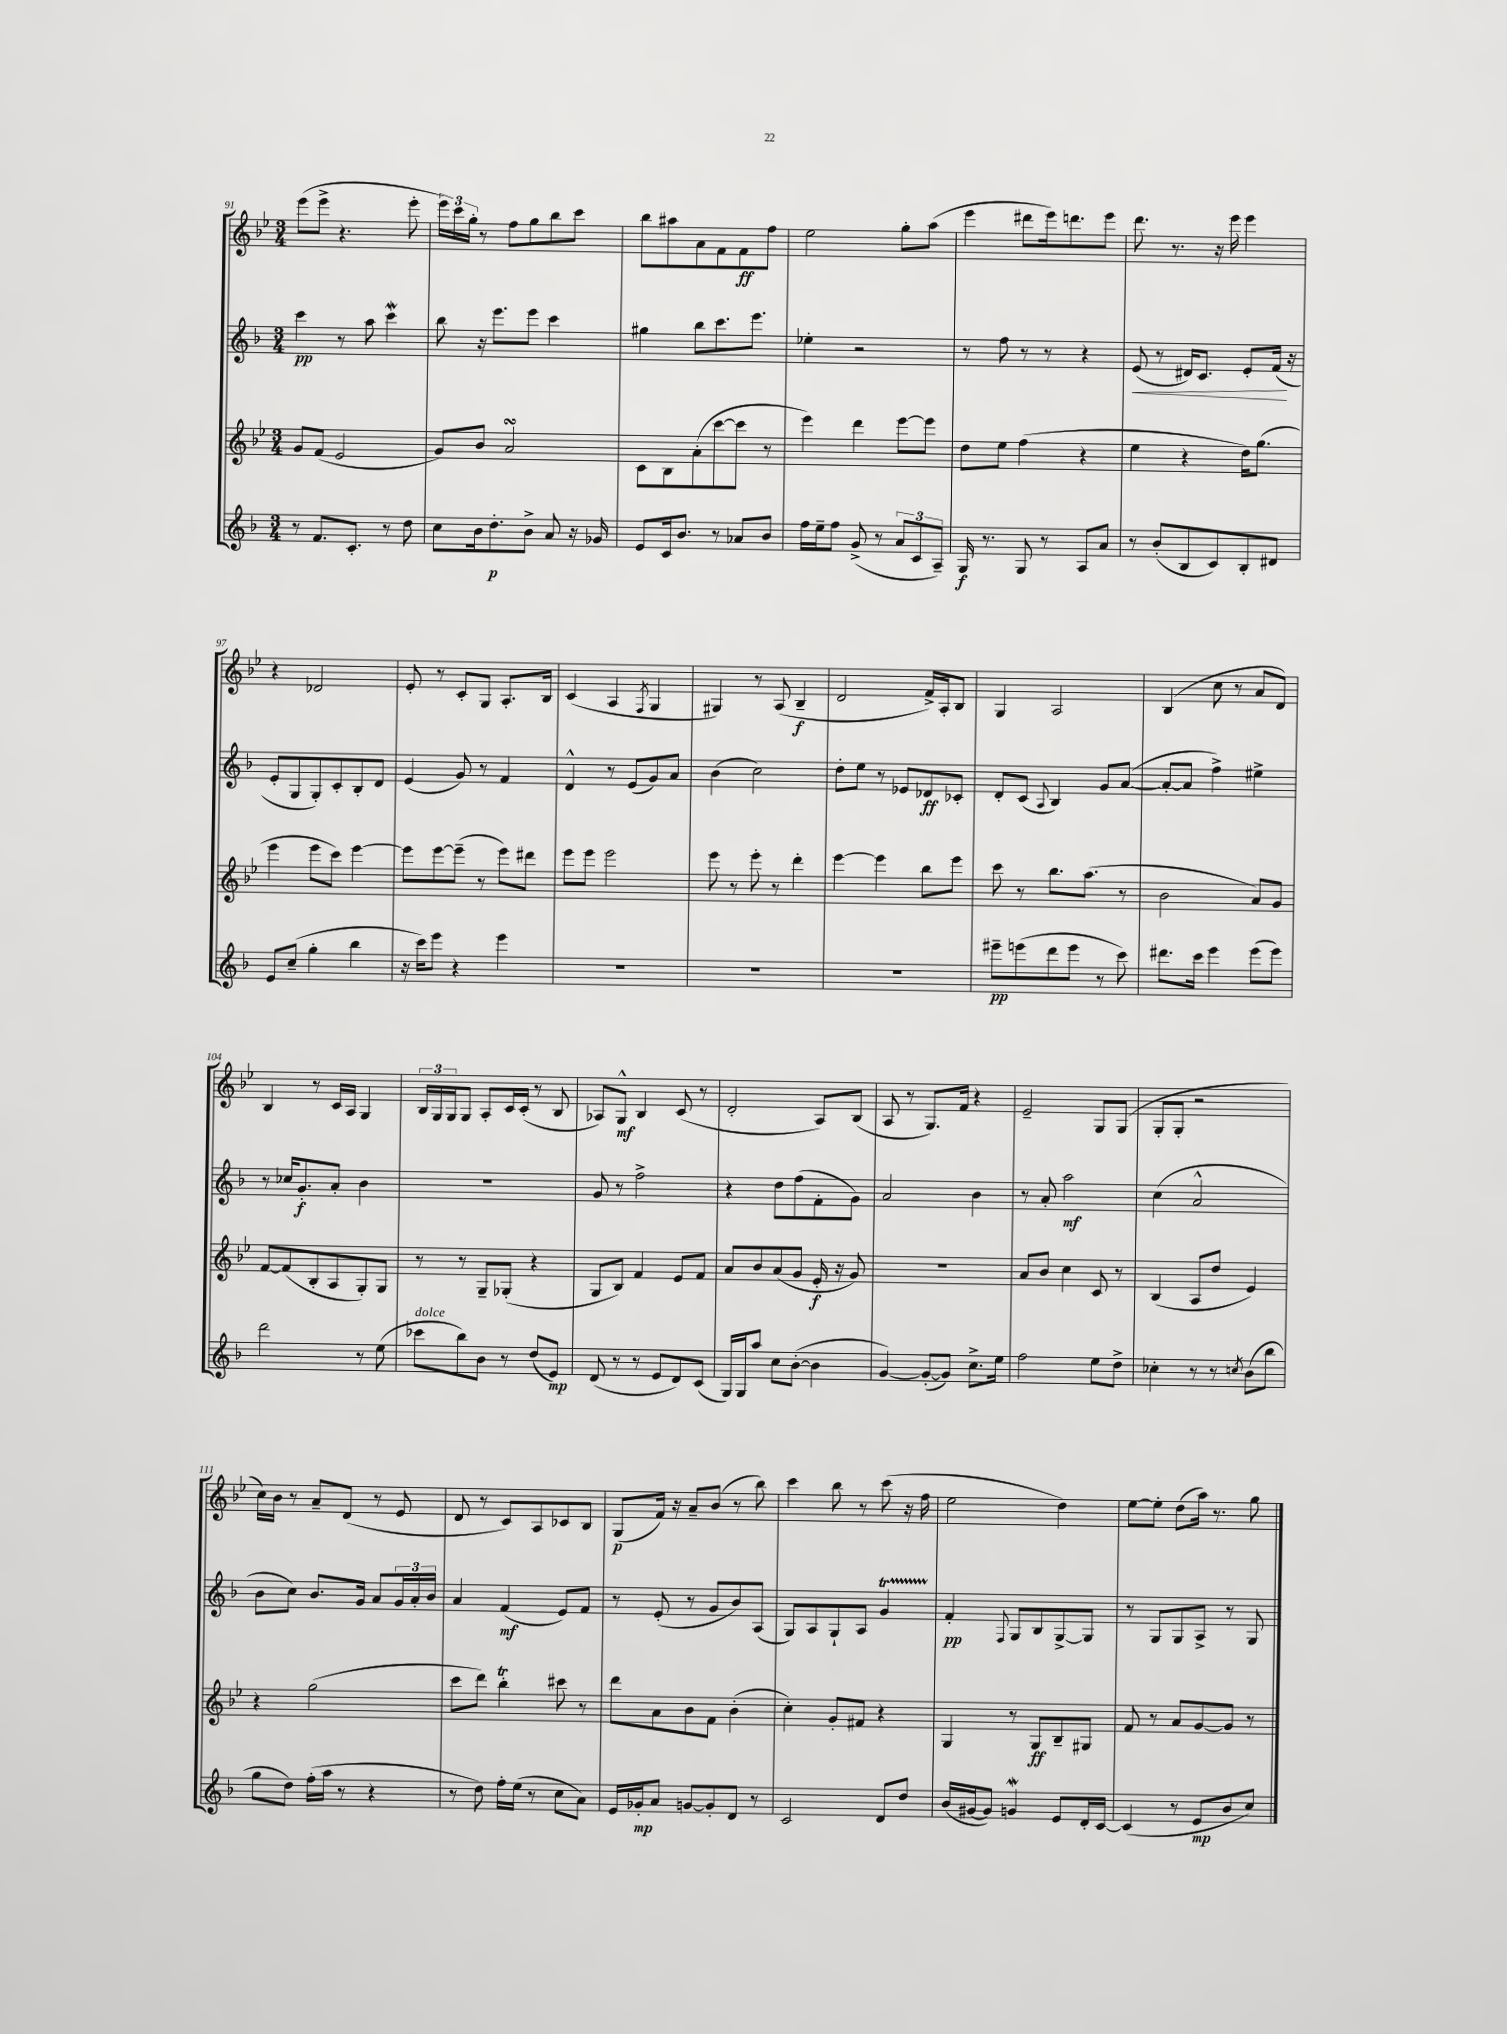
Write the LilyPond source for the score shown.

<<
\new StaffGroup <<
\new Staff = "s0" {
    \clef treble \key bes \major \numericTimeSignature \time 3/4
    ees'''8( ees'''8-> r4. ees'''8-. |
    \tuplet 3/2 { ees'''16) c'''16 g''16-. } r8 f''8 g''8 bes''8 c'''8 |
    bes''8 ais''8 a'8 f'8 f'8\ff f''8 |
    ees''2 g''8-. a''8( |
    ees'''4 dis'''8 ees'''16) d'''8. ees'''8 |
    d'''8. r8. r16 ees'''16 ees'''4 |
    r4 des'2 |
    ees'8-. r8 c'8-. g8 a8.-. bes16 |
    c'4( a4 \acciaccatura { f8 } g4 |
    gis4) r8 a8( bes4--\f |
    d'2 f'16->) a16-. bes8 |
    g4 a2 |
    bes4( c''8 r8 a'8 d'8) |
    bes4 r8 c'16 a16 g4 |
    \tuplet 3/2 { bes16 g16 g16 } g8 a8-. c'16 c'16-.( r8 bes8 |
    aes8) g8-^\mf bes4 c'8( r8 |
    d'2-. a8) bes8( |
    a8 r8 g8.) f'16 r4 |
    ees'2-- g8 g8( |
    g8-. g8-. r2 |
    c''16) bes'16 r8 a'8-- d'8( r8 ees'8 |
    d'8 r8 c'8) a8 ces'8 bes8 |
    g8\p( f'16) r16 a'8-- bes'8( r8 bes''8) |
    c'''4 bes''8 r8 c'''8( r16 f''16 |
    ees''2 d''4) |
    ees''8~ ees''8-. d''8( a''16) r8. g''8 \bar "|." |
}
\new Staff = "s1" {
    \clef treble \key f \major \numericTimeSignature \time 3/4
    c'''4\pp r8 a''8 c'''4\mordent |
    bes''8 r16 e'''8. e'''8 c'''4 |
    gis''4 bes''8 c'''8. e'''8. |
    ees''4-. r2 |
    r8 f''8 r8 r8 r4 |
    e'8\<( r8 dis'16) c'8. e'8-. f'16\!( r16 |
    e'8-. g8 g8-.) c'8-. bes8-. d'8 |
    e'4( g'8) r8 f'4 |
    d'4-^ r8 e'8( g'8) a'8 |
    bes'4( c''2) |
    d''8-. e''8 r8 ees'8 des'8\ff ces'8-. |
    d'8-. c'8( \appoggiatura { a8 } bes4) g'8 a'8~( |
    a'8~-. a'8 f''4->) eis''4-> |
    r8 ces''16 g'8.-.\f a'8-. bes'4 |
    R2. |
    g'8 r8 f''2-> |
    r4 d''8 f''8( f'8-. g'8) |
    a'2 bes'4 |
    r8 a'8-. a''2\mf |
    c''4( a'2-^ |
    bes'8 c''8) bes'8. g'16 a'8 \tuplet 3/2 { g'16 a'16-. bes'16 } |
    a'4 f'4\mf( e'8) f'8 |
    r8 e'8-.( r8 g'8 bes'8) a8( |
    g8) a8 g8-! a8 g'4\startTrillSpan |
    f'4-.\stopTrillSpan\pp \appoggiatura { f8 } g8 bes8 g8~-> g8 |
    r8 g8 g8 a8-> r8 g8 \bar "|." |
}
\new Staff = "s2" {
    \clef treble \key bes \major \numericTimeSignature \time 3/4
    g'8 f'8( ees'2 |
    g'8) bes'8 a'2\turn |
    c'8 bes8 a'8-.( c'''8~ c'''8 r8 |
    ees'''4) d'''4 ees'''8~ ees'''8 |
    d''8 ees''8 f''4( r4 |
    ees''4 r4 d''16) g''8.( |
    ees'''4 ees'''8 c'''8) ees'''4~ |
    ees'''8 ees'''8~ ees'''8--( r8 ees'''8) dis'''8 |
    ees'''8 ees'''8 ees'''2 |
    ees'''8 r8 ees'''8-. r8 d'''4-. |
    ees'''4~ ees'''4 bes''8 ees'''8 |
    c'''8 r8 bes''8. a''8.( r8 |
    bes'2 a'8) g'8 |
    f'8~ f'8( bes8-. a8 g8-.) g8 |
    r8 r8 g8-- ges8-.( r4 |
    g8 bes8) f'4 ees'8 f'8 |
    a'8 bes'8 a'8( g'8 ees'16-.\f r16 g'8) |
    R2. |
    a'8 bes'8 c''4 c'8 r8 |
    bes4( a8 d''8 ees'4) |
    r4 g''2( |
    c'''8 d'''8) bes''4-.\trill cis'''8 r8 |
    d'''8 a'8 bes'8 f'8 bes'4-.( |
    c''4-.) g'8-. fis'8 r4 |
    g4 r8 g8\ff bes8-- gis8 |
    f'8 r8 a'8 g'8~ g'8 r8 \bar "|." |
}
\new Staff = "s3" {
    \clef treble \key f \major \numericTimeSignature \time 3/4
    r8 f'8. c'8.-. r8 d''8 |
    c''8 bes'16 d''8.-.\p bes'8-> a'8 r16 ges'16 |
    e'8 c'16 bes'8. r8 aes'8 bes'8 |
    f''16 e''16-- f''8 g'8->( r8 \tuplet 3/2 { a'8 c'8 a8--) } |
    g16\f r8. g8 r8 a8 a'8 |
    r8 bes'8-.( bes8 c'8) bes8-. dis'8 |
    e'8 c''8--( g''4-. bes''4 |
    r16 c'''16) e'''8 r4 e'''4 |
    R2. |
    R2. |
    R2. |
    eis'''8--\pp e'''8( d'''8 e'''8 r8 c'''8) |
    dis'''8. c'''16 e'''4 e'''8( e'''8) |
    d'''2 r8 e''8( |
    ces'''8^\markup { \italic "dolce" } bes''8) bes'8 r8 d''8( e'8\mp) |
    d'8( r8 r8 e'8 d'8) c'8( |
    g16) g16 a''8 c''8 bes'8~-.( bes'4 |
    g'4~) g'8~-.( g'8) c''8.-> e''16 |
    f''2 e''8 d''8-> |
    ces''4-. r8 r8 \acciaccatura { c''8 } bes'8( bes''8 |
    g''8 d''8) f''16-.( a''16 r8 r4 |
    r8 d''8) f''16-. e''16( r8 c''8 a'8) |
    e'16 ges'16-.\mp a'8 g'8~ g'8-. d'8 r8 |
    c'2 d'8 d''8 |
    bes'16( gis'16~ gis'8) g'4\mordent e'8 d'16-. c'16~ |
    c'4( r8 e'8\mp bes'8 c''8) \bar "|." |
}
>>
>>
\layout { \context { \Score currentBarNumber = #91 } }
